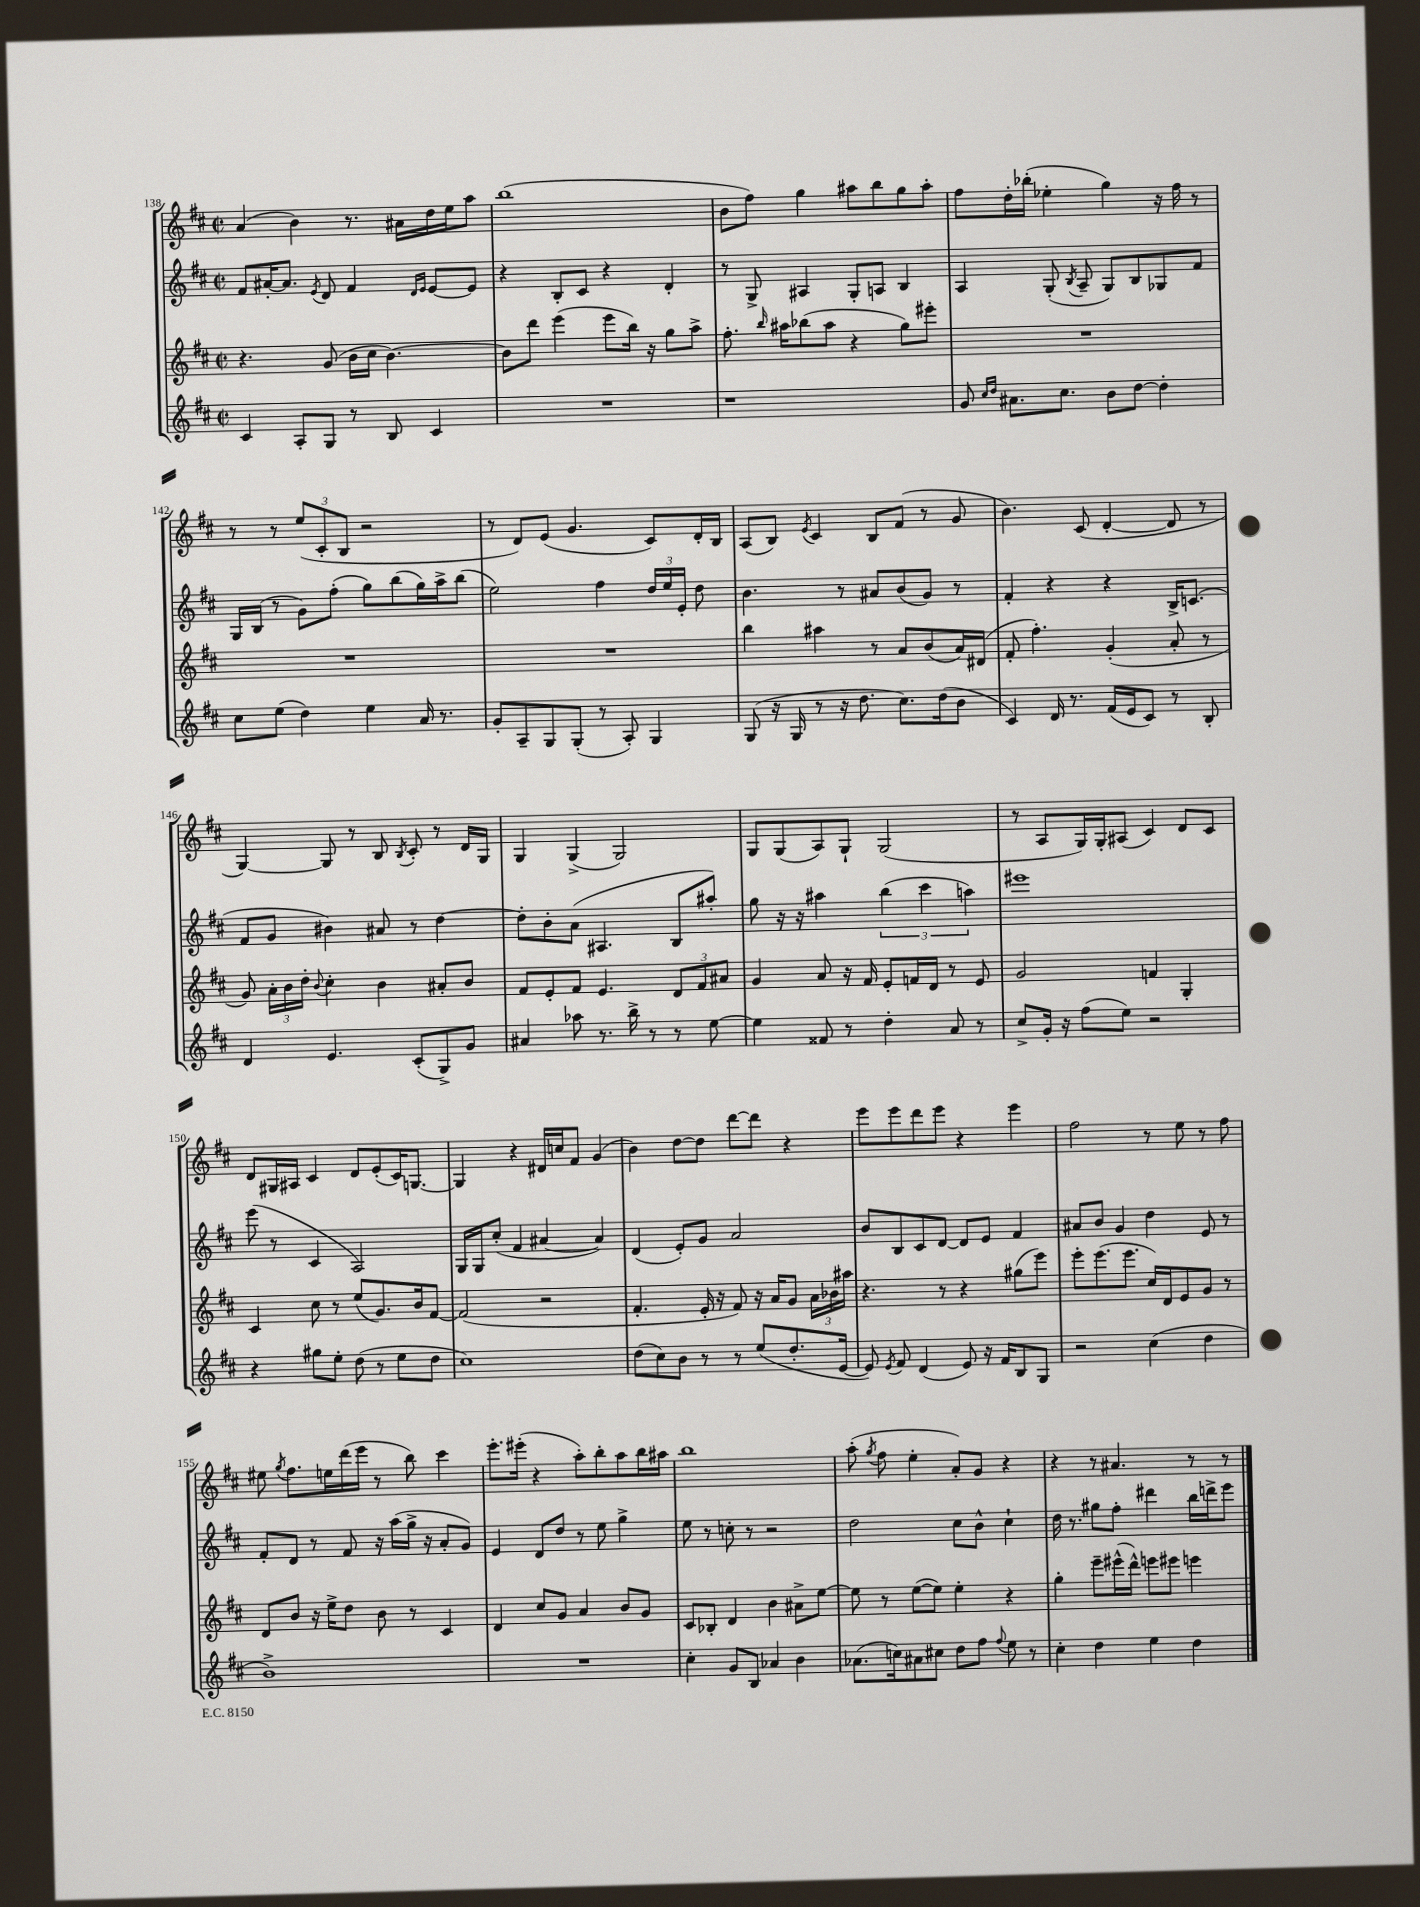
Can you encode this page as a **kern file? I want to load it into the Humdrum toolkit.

**kern	**kern	**kern	**kern
*staff4	*staff3	*staff2	*staff1
*clefG2	*clefG2	*clefG2	*clefG2
*k[f#c#]	*k[f#c#]	*k[f#c#]	*k[f#c#]
*M2/2	*M2/2	*M2/2	*M2/2
*met(c|)	*met(c|)	*met(c|)	*met(c|)
4c#	4.r	8f#	(4a
.	.	[16a#'	.
.	.	8.a#]	.
8A'	.	.	4b)
.	.	8qe	.
8G	(8g	8d	.
8r	16b	4f#	8.r
.	16cc#	.	.
8B	[4.b)	.	.
.	.	.	16a#
.	.	16qqd	.
.	.	16qqe	.
4c#	.	[8e	16dd
.	.	.	16ee
.	.	8e]	8aa
=	=	=	=
1r	8b]	4r	(1bb
.	8ddd	.	.
.	(4eee	8B'	.
.	.	8c#	.
.	8eee	4r	.
.	16bb)	.	.
.	16r	.	.
.	8gg	4d'	.
.	8aa^	.	.
=	=	=	=
1r	8.ff#'	8r	8b
.	.	8G^	8ff#)
.	16qqbb	.	.
.	16aa#	.	.
.	(8bb-	4A#	4gg
.	8aa#	.	.
.	4r	8G'	8aa#
.	.	8A	8bb
.	8gg)	4B	8gg
.	8eee#'	.	8aa#'
=	=	=	=
8g	1r	4A	8ff#
16qqcc#	.	.	.
16qqdd	.	.	.
8.a#	.	.	16dd'
.	.	.	(16bb-'
.	.	(8G'	4ee-'
8.cc#	.	.	.
.	.	8qB	.
.	.	8A~	.
8b	.	8G)	4gg)
[8dd	.	8B	.
4dd']	.	8G-	16r
.	.	.	16ff#
.	.	8f#	8r
=	=	=	=
8cc#	1r	16G	8r
.	.	(16B	.
(8ee	.	8r	8r
4dd)	.	8g)	(12ee
.	.	.	12c#'
.	.	(8ff#'	.
.	.	.	12B
4ee	.	8gg)	2r
.	.	(8bb	.
16a	.	16gg)	.
8.r	.	16aa^	.
.	.	(8bb	.
=	=	=	=
8g'	1r	2ee)	8r
8A~	.	.	8d)
8G	.	.	(8e
(8G'	.	.	4.g
8r	.	4ff#	.
8A')	.	.	.
4G	.	24dd	8c#)
.	.	24ee	.
.	.	24e'	.
.	.	8dd	16d'
.	.	.	16B
=	=	=	=
(8G	4bb	4.b	(8A
16r	.	.	8B)
16G	.	.	.
.	.	.	8qe
8r	4aa#	.	4c#
16r	.	8r	.
8.dd	.	.	.
.	8r	8a#	8B
8.cc#)	8a	(8b	(8f#
.	(8b	8g)	8r
(16dd	.	.	.
8b	16a)	8r	8g
.	(16d#	.	.
=	=	=	=
4c#)	8f#'	4f#'	4.b)
.	4.ff#')	.	.
16d	.	4r	.
8.r	.	.	.
.	.	.	(8c#
(16f#	(4g'	4r	[4d'
16e	.	.	.
8c#)	.	.	.
8r	8a'	16B^	8d]
.	.	(8.c	.
8B'	8r	.	8r
=	=	=	=
4d	8g)	8f#	[4G)
.	24a'	8g	.
.	24b	.	.
.	24dd'	.	.
.	8qqb	.	.
4.e	4cc#'	4b#)	8G]
.	.	.	8r
.	4b	8a#	8B
.	.	.	8qB
(8c#'	.	8r	8c#'
8G^)	8a#'	[4dd	8r
8g	8b	.	16d
.	.	.	16G
=	=	=	=
4a#	8f#	8dd']	4G
.	8e'	8b'	.
8aa-	8f#	(8a	(4G^
8.r	4.e	4.A#	.
.	.	.	2G)
16bb^	.	.	.
8r	.	.	.
8r	12d	8B	.
.	12f#	.	.
[8ee	.	8aa#')	.
.	12a#	.	.
=	=	=	=
4ee]	4g	8gg	8G
.	.	16r	(8G
.	.	16r	.
8f##	8a	4aa#	8A)
8r	16r	.	8G`
.	16f#	.	.
4dd'	8e'	(6bb	(2G
.	16f	.	.
.	.	6ccc#	.
.	16d	.	.
8a	8r	.	.
.	.	6aa)	.
8r	8e	.	.
=	=	=	=
8cc#^	2g	1eee#	8r
16g'	.	.	8A
16r	.	.	.
(8ff#	.	.	16G)
.	.	.	16G'
8ee)	.	.	(8A#
2r	4f	.	4c#)
.	4G'	.	8d
.	.	.	8c#
=	=	=	=
4r	4c#	(8eee	8d
.	.	8r	16G#
.	.	.	16A#
8gg#	8cc#	4c#	4c#
8ee'	8r	.	.
(8dd	(8ee	2A)	8d
8r	8.g)	.	(8e'
8ee	.	.	16c#)
.	16b	.	[8.G
8dd	[8f#	.	.
=	=	=	=
1cc#)	(2f#]	16G	4G]
.	.	16G	.
.	.	(8cc#'	.
.	.	4f#	4r
.	2r	[4a#	16d#
.	.	.	16cc
.	.	.	8f#
.	.	4a#])	(4g
=	=	=	=
(8dd	4.f#'	(4d	4b)
8cc#)	.	.	.
8b	.	8e')	[8dd
8r	16e'	8g	8dd]
.	16r	.	.
8r	8f#)	2a	[8ddd
(8ee	16r	.	8ddd]
.	16a	.	.
8.dd'	8g	.	4r
.	24a	.	.
.	24b-	.	.
[16e	.	.	.
.	24aa#	.	.
=	=	=	=
8e])	4.r	8b	8eee
8qe	.	.	.
8f#	.	8B	8eee
(4d	.	8c#	8ddd
.	8r	[8d	8eee
8e)	4r	8d]	4r
16r	.	8e	.
16f#	.	.	.
8B	(8gg#	4f#	4eee
8G	8eee)	.	.
=	=	=	=
2r	8eee'	8a#	2ff#
.	(8.eee	8b	.
.	.	4g	.
.	8.eee	.	.
(4cc#	16cc#)	4dd	8r
.	16d	.	.
.	8e	.	8ee
4dd	8g	8e	8r
.	8r	8r	8ff#
=	=	=	=
1b^)	8d	8f#'	8ee#
.	.	.	8qgg
.	8b	8d	8.ff#
.	16r	8r	.
.	16ee^	.	16ee
.	8dd	8f#	(16ddd
.	.	.	16eee
.	8b	16r	8r
.	.	(16aa	.
.	8r	16gg^	8bb)
.	.	16r	.
.	4c#	8a'	4ccc#
.	.	8g)	.
=	=	=	=
1r	4d	4e	8.eee'
.	.	.	(16eee#'
.	8cc#	8d	4r
.	8g	8dd	.
.	4a	8r	8aa')
.	.	8ee	8bb'
.	8b	4gg^	8aa
.	8g	.	16bb
.	.	.	16aa#
=	=	=	=
4cc#'	8c#	8ee	1bb
.	8B-'	8r	.
8g	4d	8cc'	.
8B	.	8r	.
4a-	4b	2r	.
4b	8a#^	.	.
.	[8ee	.	.
=	=	=	=
(8.a-	8ee]	2dd	(8aa'
.	.	.	8qgg
.	8r	.	8ff#
16cc)	.	.	.
8a#	([8ee	.	4ee'
8cc#	8ee])	.	.
8dd	4ee'	8cc#	8a')
8ff#	.	8b^^	8g
8qqff#	.	.	.
8ee	4r	4cc#`	4r
8r	.	.	.
=	=	=	=
4cc#'	4gg'	16dd	4r
.	.	8.r	.
4dd	8eee~	8gg#	8r
.	(16eee#^^	8ff#'	4.a#
.	16ddd^^)	.	.
4ee	8eee	4ddd#	.
.	8eee#	.	.
4dd	4eee	16bb	8r
.	.	16ddd^	.
.	.	8eee	8r
==	==	==	==
*-	*-	*-	*-
